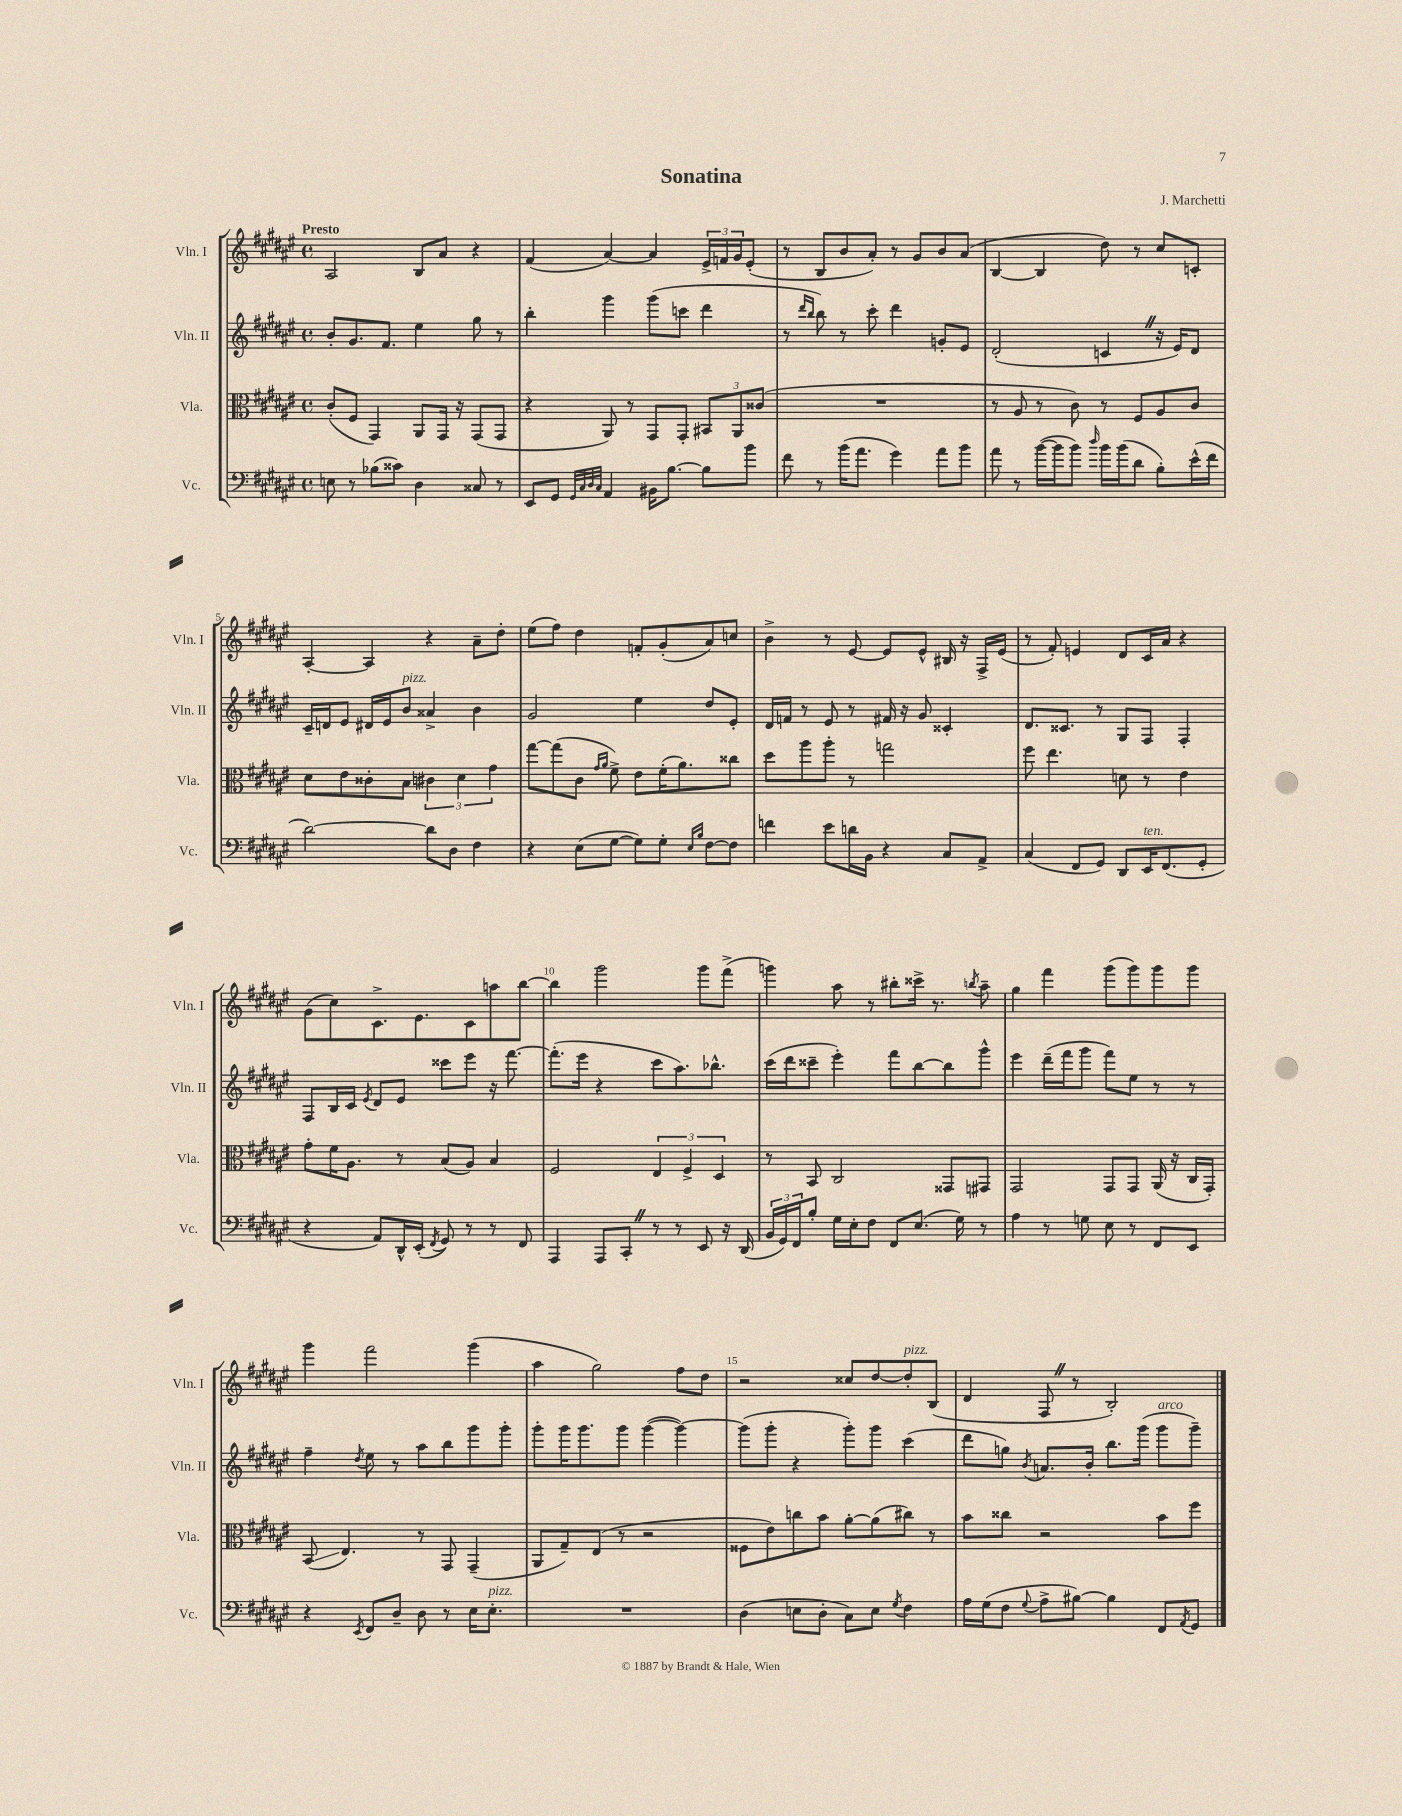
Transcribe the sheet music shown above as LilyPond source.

\header { title = "Sonatina" composer = "J. Marchetti" }
<<
\new StaffGroup <<
\new Staff = "s0" \with { instrumentName = "Vln. I" shortInstrumentName = "Vln. I" } {
    \clef treble \key fis \major \defaultTimeSignature \time 4/4 \tempo "Presto"
    ais2 b8 ais'8 r4 |
    fis'4( ais'4~) ais'4 \tuplet 3/2 { eis'16-> f'16 gis'16 } eis'8-.( |
    r8 b8 b'8 ais'8-.) r8 gis'8 b'8 ais'8( |
    b4~ b4 dis''8) r8 cis''8 c'8-. |
    ais4~-. ais4 r4 ais'8-- dis''8-. |
    eis''8( fis''8) dis''4 f'8-. gis'8-.( ais'8) c''8 |
    b'4-> r8 eis'8~ eis'8 eis'8-^ bis16 r16 fis16-> eis'16( |
    r8 fis'8-.) e'4 dis'8 cis'16 ais'16 r4 |
    gis'8( cis''8) cis'8.-> eis'8. cis'8 a''8 b''8~ |
    b''4 gis'''2 gis'''8 fis'''8->( |
    g'''4) ais''8 r8 bis''8-. cisis'''16-> r8. \acciaccatura { b''8 } ais''8-- |
    gis''4 fis'''4 gis'''8( gis'''8) gis'''8 gis'''8 |
    gis'''4 fis'''2 gis'''4( |
    ais''4 gis''2) fis''8 dis''8 |
    r2 cisis''8 dis''8~ dis''8-.^\markup { \italic "pizz." } b8( |
    dis'4 fis8 \once \override BreathingSign.text = \markup { \musicglyph "scripts.caesura.straight" } \breathe r8 b2-.) \bar "|." |
}
\new Staff = "s1" \with { instrumentName = "Vln. II" shortInstrumentName = "Vln. II" } {
    \clef treble \key fis \major \defaultTimeSignature \time 4/4
    b'8-. gis'8. fis'8. eis''4 gis''8 r8 |
    b''4-. gis'''4 gis'''8( c'''8 dis'''4 |
    r8 \grace { dis'''16 b''16 } b''8) r8 cis'''8-. dis'''4 g'8-. eis'8 |
    dis'2-.( c'4 \once \override BreathingSign.text = \markup { \musicglyph "scripts.caesura.straight" } \breathe r16 eis'16) dis'8 |
    cis'16-- d'16 eis'8 dis'16 eis'16 b'8^\markup { \italic "pizz." } aisis'4-> b'4 |
    gis'2 eis''4 dis''8 eis'8-. |
    dis'16 f'16 r8 eis'8 r8 fis'16 r16 gis'8 cisis'4-. |
    dis'8. cisis'8. r8 gis8 fis8 fis4-. |
    fis8 b16 cis'16 \acciaccatura { eis'8 } dis'8 eis'8 cisis'''8 eis'''8 r16 fis'''8.~ |
    fis'''8.-.( eis'''16 r4 cis'''8 ais''8.) bes''8.-^ |
    cis'''16( dis'''16 cisis'''8-- eis'''4-.) fis'''8 b''8~ b''8 gis'''8-^ |
    eis'''4 dis'''16--( fis'''16 gis'''8 fis'''8) eis''8 r8 r8 |
    fis''4-- \acciaccatura { dis''8 } eis''8 r8 ais''8 b''8 gis'''8 gis'''8-. |
    gis'''8-. gis'''16 gis'''8. gis'''8 gis'''4~( gis'''4~) |
    gis'''8( gis'''8-. r4 gis'''8-.) gis'''8 cis'''4( |
    dis'''8 g''8) \acciaccatura { b'8 } a'8. b'16-. b''8. gis'''16( gis'''8^\markup { \italic "arco" } gis'''8--) \bar "|." |
}
\new Staff = "s2" \with { instrumentName = "Vla." shortInstrumentName = "Vla." } {
    \clef alto \key fis \major \defaultTimeSignature \time 4/4
    cis'8-.( fis8 gis,4) ais,8 gis,16 r16 gis,8( gis,8 |
    r4 ais,8) r8 gis,8 gis,8-. \tuplet 3/2 { bis,8 ais,8 cisis'8( } |
    R1 |
    r8 ais8 r8 cis'8) r8 fis8 ais8 cis'8 |
    dis'8 eis'8 cisis'8-. b8 \tuplet 3/2 { cis'4 dis'4 gis'4 } |
    gis''8~ gis''8( cis'8 \grace { gis'16 ais'16 } fis'8->) eis'8 fis'16-.( ais'8.) cisis''8 |
    dis''8 ais''8 ais''8-. r8 g''2 |
    fis''8 eis''4. d'8 r8 eis'4 |
    gis'8-. fis'16 ais8. r8 b8( ais8) b4 |
    fis2 \tuplet 3/2 { eis4 fis4-> dis4 } |
    r8 b,8 cis2 gisis,8 gis,8 |
    gis,2 gis,8 gis,8 ais,16( r16 cis16 gis,16-.) |
    b,8\glissando( eis4.) r8 gis,8 gis,4--( |
    ais,8 gis8--) eis8( r8 r2 |
    fisis8 eis'8) c''8 b'8 ais'8~-. ais'8( cis''8) r8 |
    b'8 cisis''8 r2 b'8 fis''8 \bar "|." |
}
\new Staff = "s3" \with { instrumentName = "Vc." shortInstrumentName = "Vc." } {
    \clef bass \key fis \major \defaultTimeSignature \time 4/4
    e8 r8 bes8( cisis'8) dis4 cisis8 r8 |
    eis,8 gis,8 \grace { gis,32 cis32 dis32 cis32 } ais,4 bis,16 b8.~ b8 b'8 |
    fis'8 r8 b'16( ais'8. gis'4) ais'8 b'8 |
    ais'8 r8 b'16~( b'16 b'8) \grace { dis''16 } b'16 b'16( dis'8 b8-.) eis'16-^( fis'16 |
    dis'2~) dis'8 dis8 fis4 |
    r4 eis8( gis8~ gis8) gis8-. \grace { eis16 b16 } fis8~ fis8 |
    f'4 eis'8 d'16 b,16 r4 cis8 ais,8-> |
    cis4( fis,8 gis,8) dis,8 eis,16^\markup { \italic "ten." } fis,8.( gis,8-. |
    r4 ais,8) dis,16-^ eis,16-.( \acciaccatura { fis,8 } gis,8) r8 r8 fis,8 |
    ais,,4 ais,,8 cis,8-. \once \override BreathingSign.text = \markup { \musicglyph "scripts.caesura.straight" } \breathe r8 r8 eis,8 r16 dis,16( |
    \tuplet 3/2 { b,16 gis,16) fis,16 } b8-. gis16 eis16-. fis8 fis,8 eis8.( gis16) r8 |
    ais4 r8 g8 eis8 r8 fis,8 eis,8 |
    r4 \acciaccatura { eis,8 } fis,8 dis8-- dis8 r8 eis16 eis8.-.^\markup { \italic "pizz." } |
    R1 |
    dis4( e8 dis8-. cis8) e8 \acciaccatura { gis8 } fis4 |
    ais16 gis16( fis8 \appoggiatura { gis8 } ais8-> bis8~) bis4 fis,8 \acciaccatura { ais,8 } gis,8 \bar "|." |
}
>>
>>
\layout { \context { \Score \override BarNumber.break-visibility = ##(#f #t #t) barNumberVisibility = #(every-nth-bar-number-visible 5) } }
